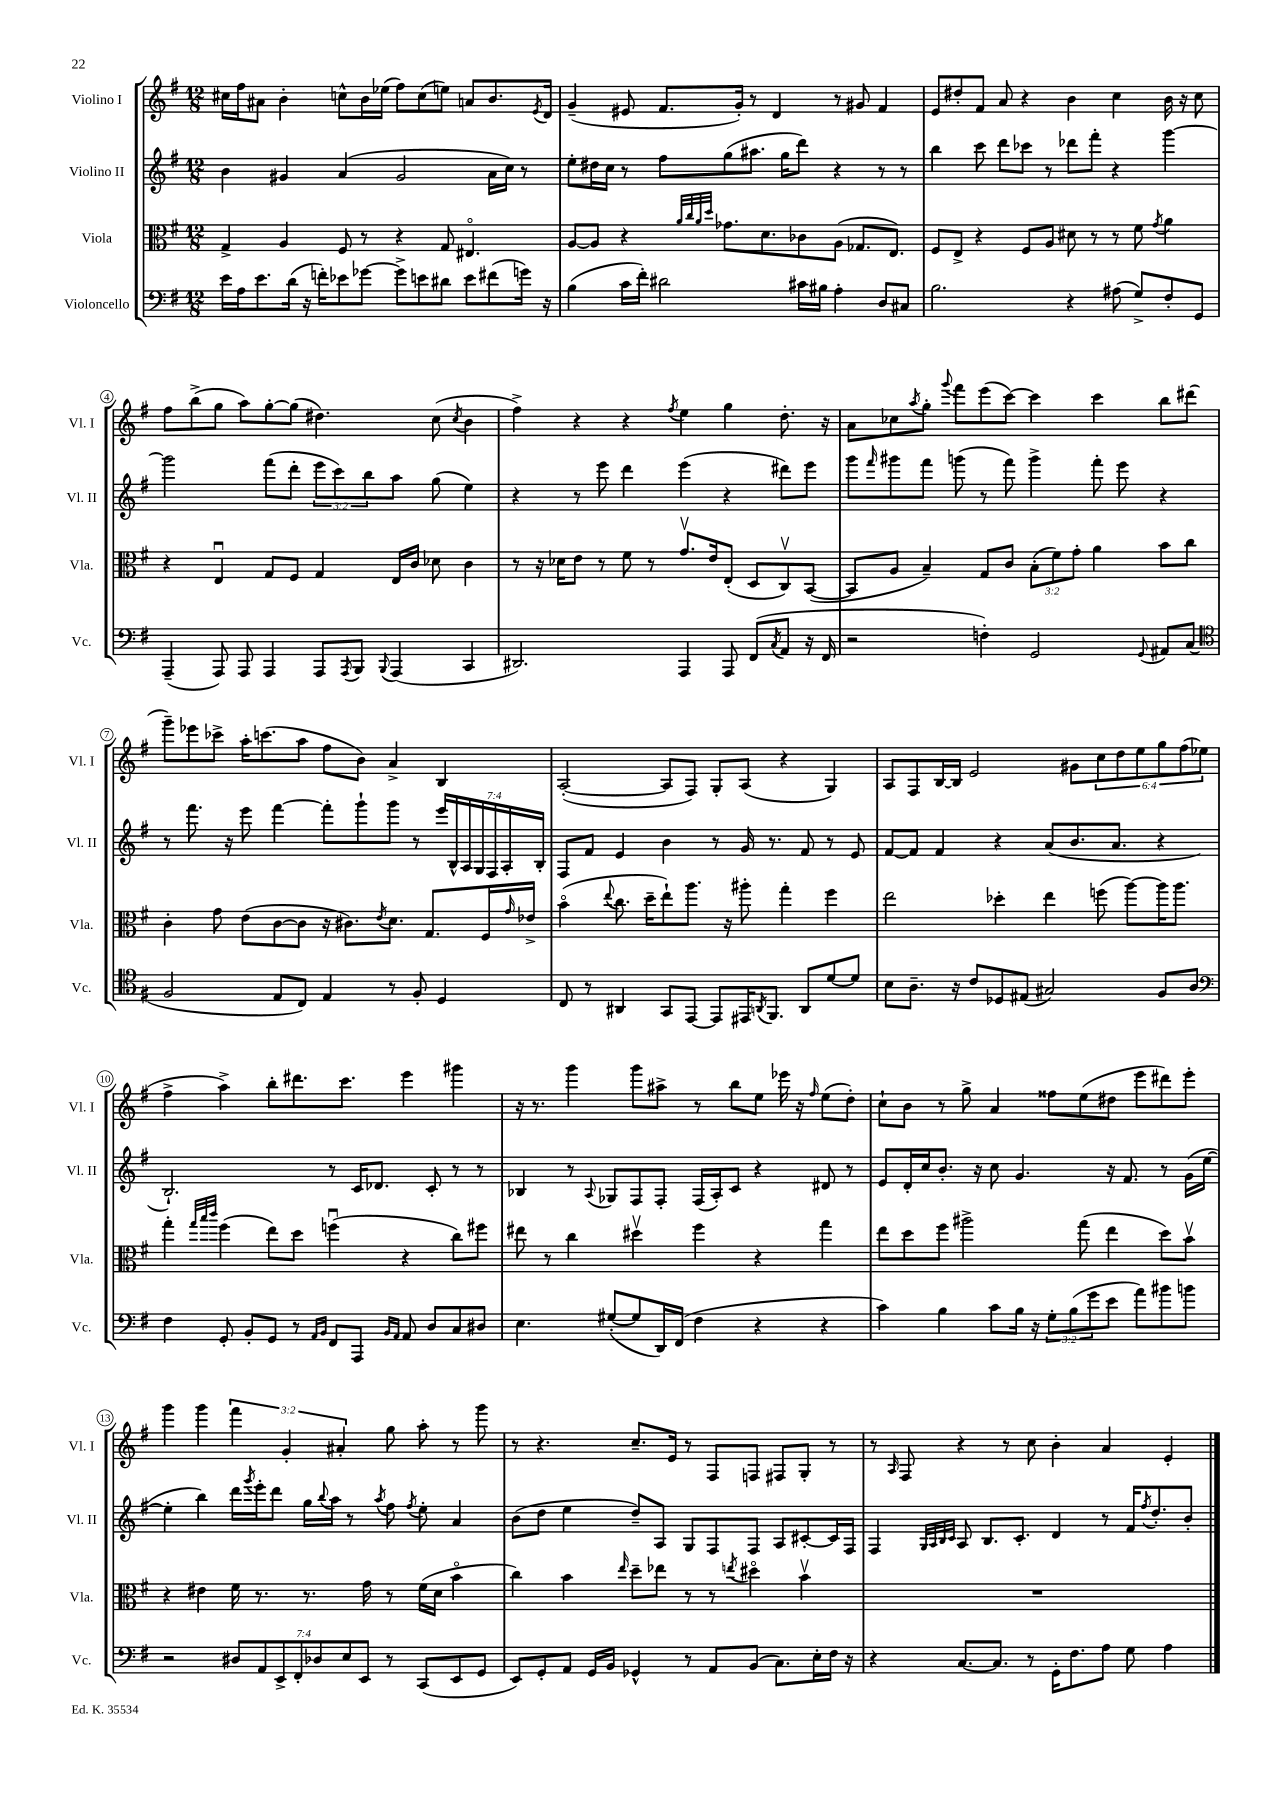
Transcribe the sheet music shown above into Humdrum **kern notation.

**kern	**kern	**kern	**kern
*staff4	*staff3	*staff2	*staff1
*clefF4	*clefC3	*clefG2	*clefG2
*k[f#]	*k[f#]	*k[f#]	*k[f#]
*M12/8	*M12/8	*M12/8	*M12/8
16e	4G^	4b	16cc#
16A	.	.	16ff#
8.e	.	.	8a#
.	4A	4g#	4b'
(16d	.	.	.
16r	.	.	.
16f')	.	.	.
8e-	8F#	(4a	8cc^^
[8g-	8r	.	16b
.	.	.	(16ee-
8g-^]	4r	2g#	8ff#)
8e	.	.	(8cc
8d#	8G	.	8ee)
8e	4.E#o	.	8a
(8f#	.	16a	8.b
.	.	16cc)	.
16g)	.	8r	.
.	.	.	8qe
16r	.	.	16d
=	=	=	=
(4B	[8A	8ee'	(4g~
.	8A]	16dd#	.
.	.	16cc	.
16c	4r	8r	8e#
16f#')	.	.	.
2d#	.	8ff#	8.f#
.	32qqa	.	.
.	32qqcc	.	.
.	32qqa	.	.
.	32qqdd	.	.
.	8.g-	(8gg	.
.	.	.	16g')
.	.	8.aa#	8r
.	8.d	.	.
.	.	.	4d
.	.	16gg	.
16c#	8c-	8ddd)	.
16B#	.	.	.
4A'	(8A	4r	8r
.	8.G-	.	8g#
8D	.	8r	4f#
.	8.E)	.	.
8C#	.	8r	.
=	=	=	=
2.B	8F#	4bb	8e
.	8E^	.	8dd#'
.	4r	8ccc	8f#
.	.	8ddd	8a
.	8F#	8ccc-	4r
.	8A	8r	.
4r	8d#	8ddd-	4b
.	8r	8fff#'	.
(8A#	8r	4r	4cc
8G^)	8f#	.	.
.	8qg	.	.
8F#'	4a	[4ggg	16b
.	.	.	16r
8GG	.	.	8cc
=	=	=	=
(4AAA~	4r	2ggg]	8ff#
.	.	.	(8bb^
8AAA)	4Eu	.	8gg
8AAA	.	.	8aa)
4AAA	8G	(8fff#	[8gg'
.	8F#	8ddd'	(8gg]
8AAA	4G	12eee	4.dd#)
.	.	12ccc)	.
8qAAA	.	.	.
8BBB	.	.	.
.	.	12bb	.
8qqBBB	.	.	.
(4AAA	16E	8aa	.
.	16c	.	.
.	8d-	(8gg	(8cc
.	.	.	8qcc
4CC	4c	4ee)	4b
=	=	=	=
2.DD#)	8r	4r	4ff#^)
.	16r	.	.
.	16d-	.	.
.	8e	8r	4r
.	8r	8eee	.
.	8f#	4ddd	4r
.	8r	.	.
.	.	.	8qff#
4AAA	8.gv	(4eee	4ee
.	16e	.	.
8AAA	(8E'	4r	4gg
(8FF#	8D	.	.
8qC	.	.	.
8AA	8Cv)	8ddd#)	8.dd'
16r	([8BB	8eee	.
16FF#	.	.	16r
=	=	=	=
2r	8BB]	8ggg	8a
.	.	16qqfff#	.
.	8A	8ggg#	8cc-
.	.	.	8qaa
.	4B~)	8fff#	8gg'
.	.	.	8qqggg
.	.	(8ggg	8fff#
4F')	8G	8r	(8eee
.	8c	8fff#)	[8ccc)
2GG	(12B'	4ggg^	4ccc]
.	12f#)	.	.
.	12g'	.	.
.	4a	8fff#'	4ccc
.	.	8eee	.
8qqGG	.	.	.
8AA#	8b	4r	8bb
(8C	8cc	.	(8ddd#
=	=	=	=
*clefC4	*	*	*
2F#	4c'	8r	8ggg~)
.	.	8.fff#	8eee-
.	8g	.	8ccc-^
.	.	16r	.
.	(8e	8eee	16aa'
.	.	.	(8.ccc
8E	[8c	[4fff#	.
8C)	8c]	.	8aa
4E	16r	8fff#']	8ff#
.	8.c#)	.	.
.	.	8ggg`	8b)
.	8qe	.	.
8r	8.d	8ggg	4a^
8F#'	.	8r	.
.	8.G	.	.
4D	.	28eee	4B
.	.	28B^^	.
.	.	28A	.
.	.	28G	.
.	16F#	.	.
.	.	28F#	.
.	.	28A'	.
.	16qqg	.	.
.	16e-^	.	.
.	.	28B'	.
=	=	=	=
8C	(4bo	8F#	([2A'
8r	.	8f#	.
.	8qqee	.	.
4AA#	8.cc	4e	.
.	16dd~	.	.
8GG	8ee`)	4b	8A]
[8EE	8.aa	.	8F#)
8EE]	.	8r	8G'
.	16r	.	.
16EE#	8aa#'	16g	(8A
8qAA	.	.	.
8.FF#	.	8.r	.
.	4gg'	.	4r
8AA	.	8f#	.
[8d	4ff#	8r	4G)
8d]	.	8e	.
=	=	=	=
8B	2ee	[8f#	8A
8.A~	.	8f#]	8F#
.	.	4f#	[16B
16r	.	.	16B]
8c	.	.	2e
8D-	4dd-'	4r	.
(8E#	.	.	.
2G#)	4ee	(8a	.
.	.	8.b	8g#
.	(8ff	.	12cc
.	.	8.a	.
.	.	.	12dd
.	[8aa)	.	.
.	.	.	12ee
8F#	16aa]	4r	12gg
.	8.aa	.	.
.	.	.	(12ff#
8A	.	.	.
.	.	.	12ee-
=	=	=	=
*clefF4	*	*	*
4F#	4gg'	2.B`)	4ff#^
.	32qqgg	.	.
.	32qqbb	.	.
.	32qqccc	.	.
8GG'	(4ff#	.	4aa^)
8BB'	.	.	.
8GG	8ee)	.	8bb'
8r	8dd	.	8.ddd#
16qqAA	.	.	.
16qqBB	.	.	.
8FF#	(4ffu	8r	.
.	.	.	8.ccc
8AAA	.	16c	.
.	.	8.d-	.
16qqBB	.	.	.
16qqAA	.	.	.
8AA	4r	.	4eee
8D	.	8c'	.
8C	8cc)	8r	4ggg#
8D#	8ff#	8r	.
=	=	=	=
4.E	8ee#	4B-	16r
.	.	.	8.r
.	8r	.	.
.	4cc	8r	4ggg
.	.	8qqA	.
([8G#'	.	8G-	.
8G#]	4dd#v	8F#	8ggg
16DD)	.	8F#'	8aa#^
(16FF#	.	.	.
4F#	4ff#	(16F#	8r
.	.	16A')	.
.	.	8c	8bb
4r	4r	4r	8ee
.	.	.	16eee-
.	.	.	16r
.	.	.	16qqff#
4r	4gg	8d#	(8ee
.	.	8r	8dd')
=	=	=	=
4c)	8ee	8e	8cc`
.	8dd	16d'	8b
.	.	16cc	.
4B	8ff#	8.b'	8r
.	2aa#^	.	8gg^
.	.	16r	.
8c	.	8cc	4a
16B	.	4.g	.
16r	.	.	.
12G'	.	.	8ff##
(12B	.	.	.
.	(8gg	.	(8ee
12g	.	.	.
8e	4ee	16r	8dd#
.	.	8.f#	.
8a)	.	.	8eee
8b#	8dd)	8r	8ddd#)
8b	8bv	(16g	8eee'
.	.	[16ee	.
=	=	=	=
2r	4r	4ee']	4ggg
.	4e#	4bb)	4ggg
14D#	16f#	16ddd	6fff#
.	.	8qggg	.
.	8.r	16eee'	.
14AA	.	.	.
.	.	8ddd	.
14EE^	.	.	.
.	.	.	6g'
14FF#'	.	.	.
.	8.r	16gg	.
14D-	.	.	.
.	.	8qqbb	.
.	.	16aa	.
.	.	.	6a#'
14E	.	.	.
.	.	8r	.
14EE	.	.	.
.	16g	.	.
.	.	8qaa	.
8r	8r	8ff#	8gg
.	.	8qff#	.
(8CC	(16f#	8ee'	8aa'
.	16d	.	.
8EE	4bo	4a	8r
8GG	.	.	8ggg
=	=	=	=
8EE)	4cc)	(8b	8r
8GG'	.	8dd	4.r
8AA	4b	4ee	.
16GG	.	.	.
16BB	.	.	.
.	16qqee	.	.
4GG-^^	8dd~	8dd~)	8.cc~
.	8ee-	8A	.
.	.	.	16e
8r	8r	8G	8r
8AA	8r	8F#	8F#
.	8qee	.	.
(8BB	4dd#o	8F#	8F
8.C)	.	8A	8F#
.	4bv	[8c#'	8G'
16E'	.	.	.
16F#	.	16c#]	8r
16r	.	16F#	.
=	=	=	=
4r	1.r	4F#	8r
.	.	.	16qqA
.	.	.	8F#
.	.	32qqG	.
.	.	32qqA	.
.	.	32qqB	.
.	.	32qqc	.
[8.C	.	8A	4r
.	.	8.B	.
8.C]	.	.	.
.	.	.	8r
.	.	8.c'	.
8r	.	.	8cc
16GG'	.	4d	4b'
8.F#	.	.	.
8A	.	8r	4a
8G	.	16f#	.
.	.	8qff#	.
.	.	8.dd'	.
4A	.	.	4e'
.	.	8b'	.
==	==	==	==
*-	*-	*-	*-
